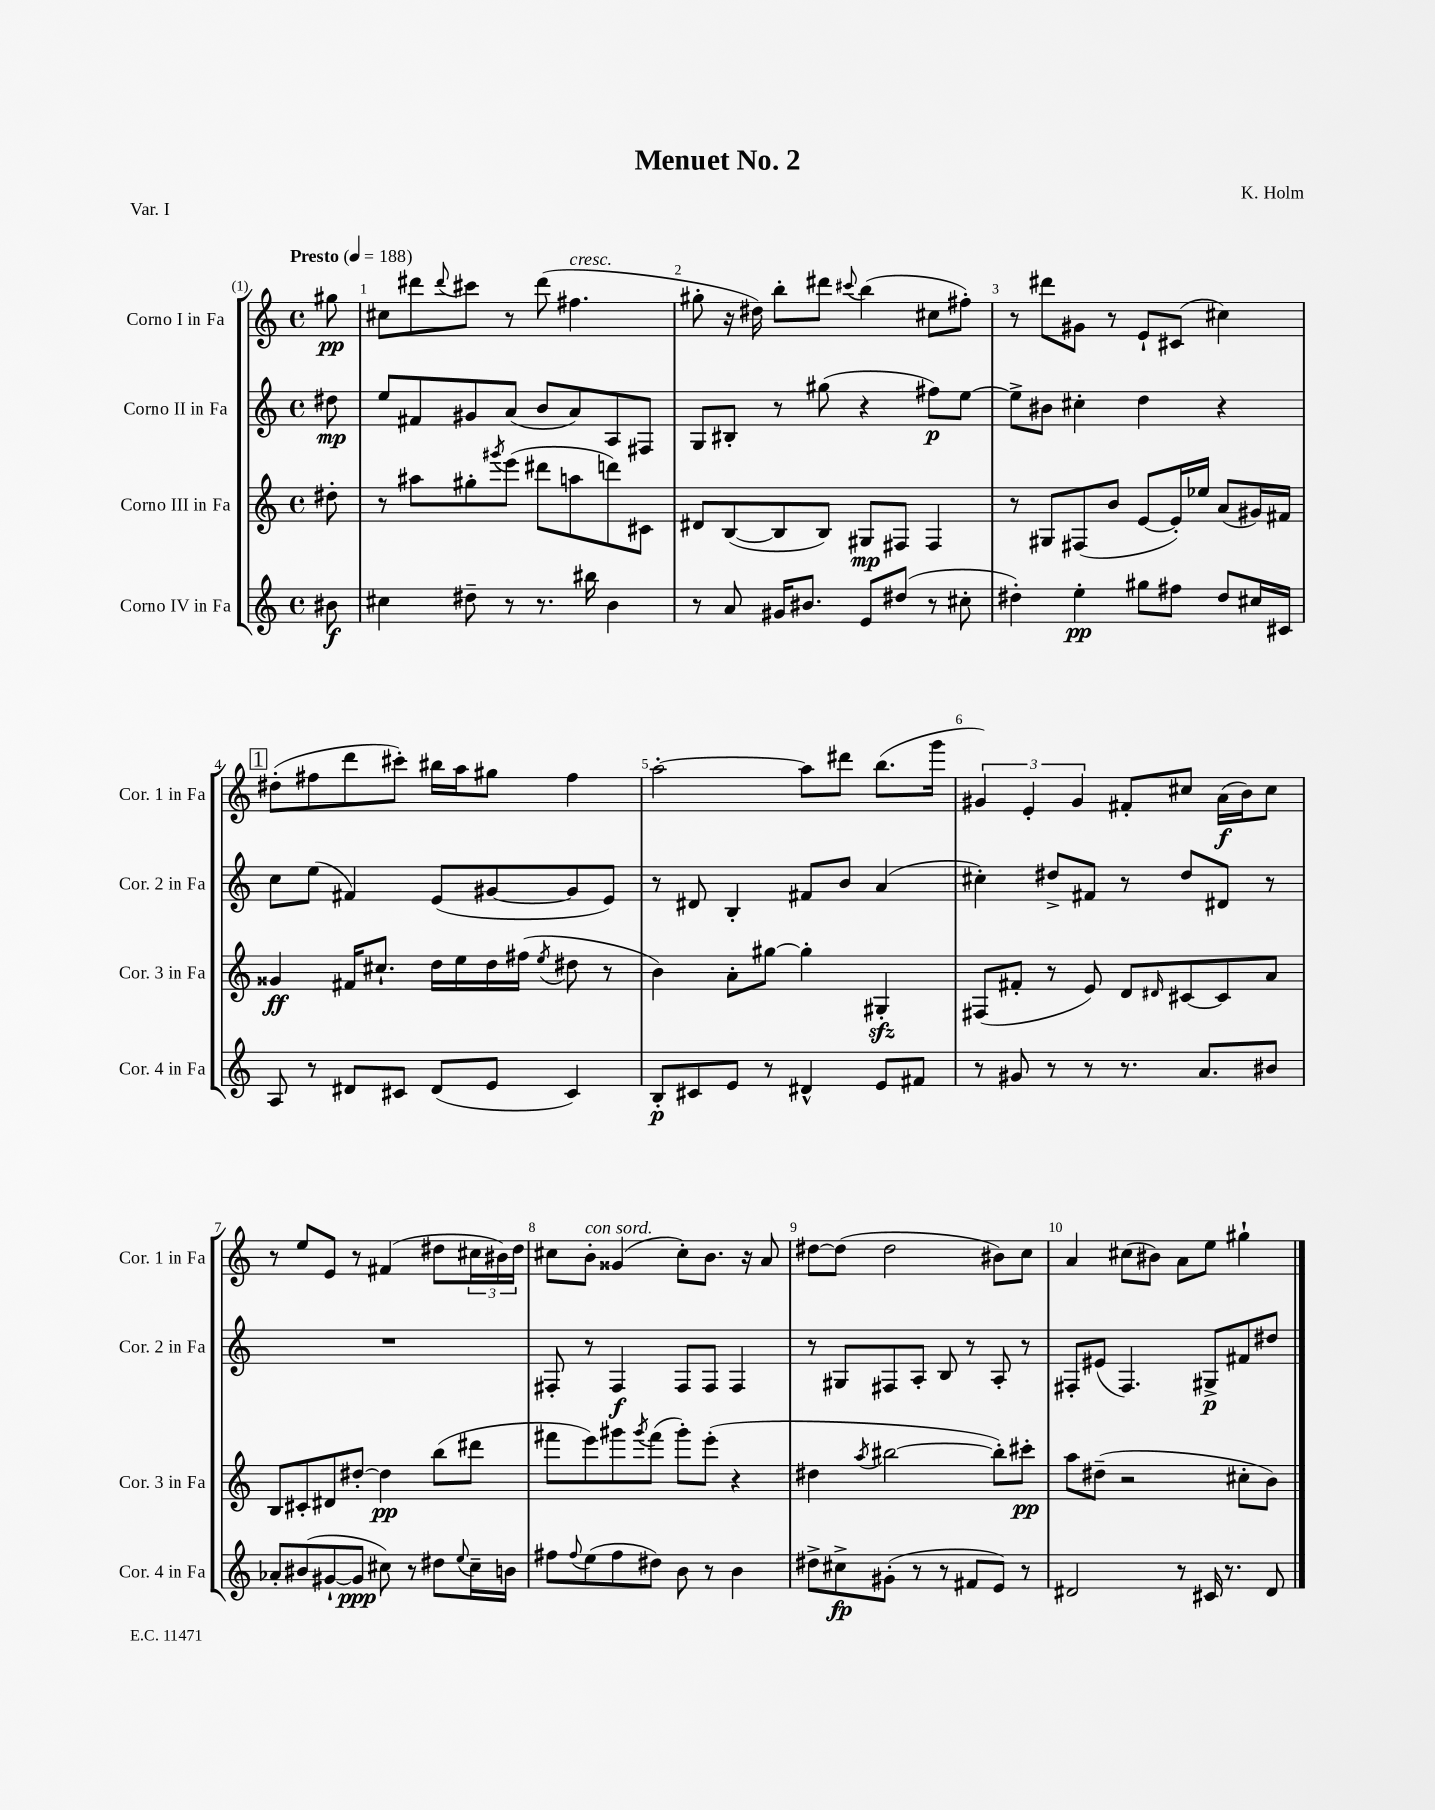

**kern	**kern	**kern	**kern
*staff4	*staff3	*staff2	*staff1
*clefG2	*clefG2	*clefG2	*clefG2
*k[]	*k[]	*k[]	*k[]
*M4/4	*M4/4	*M4/4	*M4/4
*met(c)	*met(c)	*met(c)	*met(c)
*MM188	*MM188	*MM188	*MM188
8b#	8dd#'	8dd#	8gg#
=	=	=	=
4cc#	8r	8ee	8cc#
.	8aa#	8f#	8ddd#
.	.	.	8qqddd#
8dd#~	8gg#'	8g#	8ccc#
.	8qggg#	.	.
8r	(8eee	(8a	8r
8.r	8ddd#	8b	(8ddd#
.	8aa	8a)	4.ff#
16bb#	.	.	.
4b	8ddd)	8A	.
.	8c#	8F#	.
=	=	=	=
8r	8d#	8G	8gg#'
8a	([8B	8B#'	16r
.	.	.	16dd#)
16g#	8B]	8r	8bb'
8.b#	.	.	.
.	8B)	(8gg#	8ddd#
.	.	.	8qqccc#
8e	8G#	4r	(4bb
(8dd#	8F#	.	.
8r	4F#	8ff#)	8cc#
8cc#'	.	[8ee	8ff#')
=	=	=	=
4dd#')	8r	8ee^]	8r
.	8G#	8b#	8ddd#
4ee'	(8F#	4cc#'	8g#
.	8b	.	8r
8gg#	[8e	4dd	8e`
8ff#	16e'])	.	(8c#
.	16ee-	.	.
8dd#	(8a	4r	4cc#)
16cc#	16g#)	.	.
16c#	16f#	.	.
=	=	=	=
8A	4g##	8cc	(8dd#'
8r	.	(8ee	8ff#
8d#	16f#	4f#)	8ddd
.	8.cc#`	.	.
8c#	.	.	8ccc#')
(8d#	16dd	(8e	16bb#
.	16ee	.	16aa
8e	16dd	[8g#	8gg#
.	(16ff#	.	.
.	8qee	.	.
4c#)	8dd#	8g#]	4ff#
.	8r	8e)	.
=	=	=	=
8B'	4b)	8r	[2aa'
8c#	.	8d#	.
8e	8a'	4B'	.
8r	[8gg#	.	.
4d#^^	4gg#']	8f#	8aa]
.	.	8b	8ddd#
8e	4G#'	(4a	(8.bb
8f#	.	.	.
.	.	.	16ggg
=	=	=	=
8r	(8F#	4cc#')	6g#)
8g#	8f#'	.	.
.	.	.	6e'
8r	8r	8dd#^	.
.	.	.	6g#
8r	8e)	8f#	.
8.r	8d	8r	8f#'
.	16qqd#	.	.
.	[8c#	8dd#	8cc#
8.a	.	.	.
.	8c#]	8d#	(16a
.	.	.	16b)
8b#	8a	8r	8cc#
=	=	=	=
8a-'	8B	1r	8r
(8b#	8c#'	.	8ee
[8g#`	8d#	.	8e
8g#]	[8dd#'	.	8r
8cc#)	4dd#]	.	(4f#
8r	.	.	.
8dd#	(8bb	.	8dd#
8qqee	.	.	.
16cc#~	8ddd#	.	24cc#
.	.	.	24b#)
16b	.	.	.
.	.	.	24dd#
=	=	=	=
8ff#	8fff#	8F#'	8cc#
8qqff#	.	.	.
(8ee	8eee)	8r	8b'
8ff#	8ggg#	4F#	(4g##
.	8qggg#	.	.
8dd#)	(8fff#	.	.
8b	8ggg#')	8F#	8cc#')
8r	(8eee'	8F#	8.b
4b	4r	4F#	.
.	.	.	16r
.	.	.	8a
=	=	=	=
8dd#^	4dd#	8r	[8dd#
8cc#^	.	8G#	(8dd#]
.	8qaa	.	.
(8g#'	[2bb#	8F#	2dd#
8r	.	8A'	.
8r	.	8B	.
8f#	.	8r	.
8e)	8bb#'])	8A'	8b#)
8r	8ccc#'	8r	8cc
=	=	=	=
2d#	8aa	8F#'	4a
.	(8dd#~	(8e#	.
.	2r	4.F#)	(8cc#
.	.	.	8b#)
8r	.	.	8a
16c#	.	8G#^	8ee
8.r	.	.	.
.	8cc#'	8f#	4gg#`
8d#	8b)	8dd#	.
==	==	==	==
*-	*-	*-	*-
